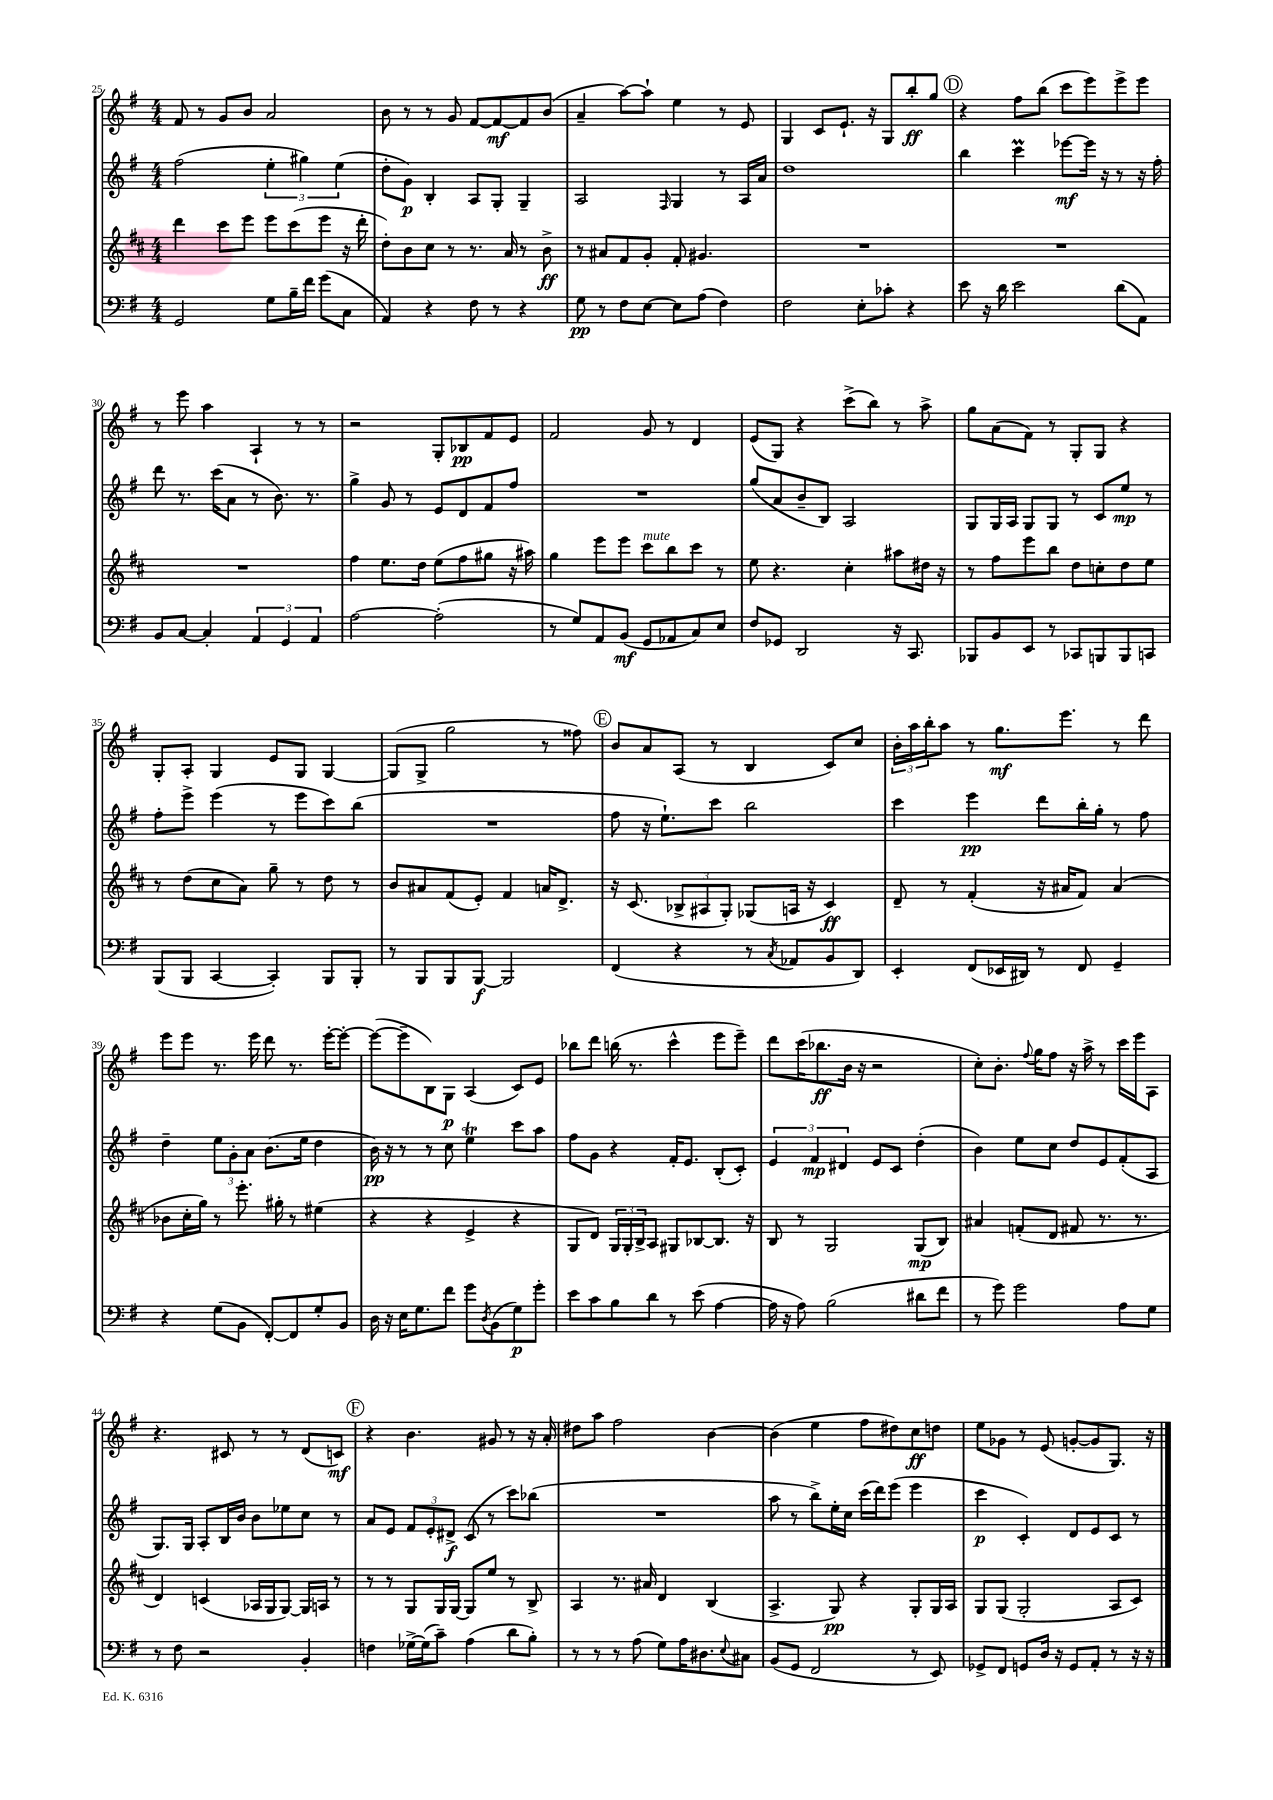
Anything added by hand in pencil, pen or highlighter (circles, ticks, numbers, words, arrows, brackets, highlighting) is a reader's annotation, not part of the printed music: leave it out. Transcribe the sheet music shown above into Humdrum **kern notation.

**kern	**dynam	**kern	**dynam	**kern	**dynam	**kern	**dynam
*part4	*part4	*part3	*part3	*part2	*part2	*part1	*part1
*staff4	*staff4	*staff3	*staff3	*staff2	*staff2	*staff1	*staff1
*clefF4	*	*clefG2	*	*clefG2	*	*clefG2	*
*k[f#]	*	*k[f#c#]	*	*k[f#]	*	*k[f#]	*
*M4/4	*	*M4/4	*	*M4/4	*	*M4/4	*
=25	=25	=25	=25	=25	=25	=25	=25
2GG/	.	4ddd\	.	(2ff#\	.	8f#/	.
.	.	.	.	.	.	8r	.
.	.	8ccc#\L	.	.	.	8g/L	.
.	.	8eee\J	.	.	.	8b/J	.
8G\L	.	8eee\L	.	6ee'\	.	2a/	.
16B~\L	.	(8ccc#\	.	.	.	.	.
.	.	.	.	6gg#X\)	.	.	.
16f#\JJ	.	.	.	.	.	.	.
(8g\L	.	8eee\J	.	.	.	.	.
.	.	.	.	(6ee\	.	.	.
8C\J	.	16r	.	.	.	.	.
.	.	16ddd'\	.	.	.	.	.
=26	=26	=26	=26	=26	=26	=26	=26
4AA/)	.	8dd'\L)	.	8dd'\L	.	8b\	.
.	.	8b\	.	8g\J)	p	8r	.
4r	.	8cc#\J	.	4B'/	.	8r	.
.	.	8r	.	.	.	8g/	.
8F#\	.	8.r	.	8A/L	.	[8f#/L	.
8r	.	.	.	8G'/J	.	8f#/_	mf
.	.	16a/	.	.	.	.	.
4r	.	8r	.	4G~/	.	8f#/]	.
.	.	8b^\	ff	.	.	(8b/J	.
=27	=27	=27	=27	=27	=27	=27	=27
8G\	pp	8r	.	2A/	.	4a~/	.
8r	.	8a#X/L	.	.	.	.	.
8F#\L	.	8f#/	.	.	.	[8aa\L)	.
[8E\J	.	8g'/J	.	.	.	8aa`\J]	.
.	.	.	.	16qqF#/	.	.	.
8E\L]	.	8f#'/	.	4G/	.	4ee\	.
(8A\J	.	4.g#X/	.	.	.	.	.
4F#\)	.	.	.	8r	.	8r	.
.	.	.	.	16A/LL	.	8e/	.
.	.	.	.	16a/JJ	.	.	.
=28	=28	=28	=28	=28	=28	=28	=28
2F#\	.	1r	.	1dd	.	4G/	.
.	.	.	.	.	.	8c/L	.
.	.	.	.	.	.	8.e`/J	.
8E'\L	.	.	.	.	.	.	.
.	.	.	.	.	.	16r	.
8c-X'\J	.	.	.	.	.	8G/L	.
4r	.	.	.	.	.	8bb'/	ff
.	.	.	.	.	.	8gg/J	.
!!LO:REH:place=s1:t=D
=29	=29	=29	=29	=29	=29	=29	=29
8e\	.	1r	.	4bb\	.	4r	.
16r	.	.	.	.	.	.	.
16d\	.	.	.	.	.	.	.
2e\	.	.	.	4cccM\	.	8ff#\L	.
.	.	.	.	.	.	(8bb\J	.
.	.	.	.	[8eee-X\L	mf	8ccc\L	.
.	.	.	.	16eee-\Jk]	.	8eee\)	.
.	.	.	.	16r	.	.	.
(8d\L	.	.	.	8r	.	8eee^\	.
8AA\J)	.	.	.	16r	.	8eee\J	.
.	.	.	.	16ff#'\	.	.	.
!!LO:LB:g=z
=30	=30	=30	=30	=30	=30	=30	=30
8BB/L	.	1r	.	8ddd\	.	8r	.
[8C/J	.	.	.	8.r	.	8eee\	.
4C'/]	.	.	.	.	.	4aa\	.
.	.	.	.	(16ccc\KL	.	.	.
.	.	.	.	8a\J	.	.	.
6AA/	.	.	.	8r	.	4A`/	.
.	.	.	.	8.b\)	.	.	.
6GG/	.	.	.	.	.	.	.
.	.	.	.	.	.	8r	.
.	.	.	.	8.r	.	.	.
6AA/	.	.	.	.	.	.	.
.	.	.	.	.	.	8r	.
=31	=31	=31	=31	=31	=31	=31	=31
[2A\	.	4ff#\	.	4gg^\	.	2r	.
.	.	8.ee\L	.	8g/	.	.	.
.	.	.	.	8r	.	.	.
.	.	16dd\Jk	.	.	.	.	.
(2A'\]	.	(8ee\L	.	8e/L	.	8G'/L	.
.	.	8ff#\	.	8d/	.	8B-X/	pp
.	.	8gg#X\J	.	8f#/	.	8f#/	.
.	.	16r	.	8ff#/J	.	8e/J	.
.	.	16aa#X\)	.	.	.	.	.
=32	=32	=32	=32	=32	=32	=32	=32
8r	.	4gg\	.	1r	.	2f#/	.
8G/L)	.	.	.	.	.	.	.
8AA/	.	8eee\L	.	.	.	.	.
(8BB/J	mf	8eee\J	.	.	.	.	.
!	!	!LO:TX:a:i:t=mute	!	!	!	!	!
8GG/L	.	8ccc#\L	.	.	.	8g/	.
8AA-X/	.	8bb\	.	.	.	8r	.
8C/)	.	8ccc#\J	.	.	.	4d/	.
8E/J	.	8r	.	.	.	.	.
=33	=33	=33	=33	=33	=33	=33	=33
8F#/L	.	8ee\	.	(8gg/L	.	(8e/L	.
8GG-X/J	.	4.r	.	8a/	.	8G/J)	.
2DD/	.	.	.	8b~/	.	4r	.
.	.	.	.	8B/J)	.	.	.
.	.	4cc#'\	.	2A/	.	(8ccc^\L	.
.	.	.	.	.	.	8bb\J)	.
16r	.	8aa#X\L	.	.	.	8r	.
8.CC/	.	.	.	.	.	.	.
.	.	16dd#X\Jk	.	.	.	8aa^\	.
.	.	16r	.	.	.	.	.
=34	=34	=34	=34	=34	=34	=34	=34
8BBB-X/L	.	8r	.	8G/L	.	8gg\L	.
8BB/	.	8ff#\L	.	16G/L	.	(8a\	.
.	.	.	.	16A/JJ	.	.	.
8EE/J	.	8eee\	.	8G/L	.	8f#\J)	.
8r	.	8bb\J	.	8G/J	.	8r	.
8CC-X/L	.	8dd\L	.	8r	.	8G'/L	.
8BBBn/	.	8ccn'\	.	8c/L	.	8G/J	.
8BBB/	.	8dd\	.	8ee/J	mp	4r	.
8CCn/J	.	8ee\J	.	8r	.	.	.
!!LO:LB:g=z
=35	=35	=35	=35	=35	=35	=35	=35
(8BBB/L	.	8r	.	8ff#'\L	.	8G'/L	.
8BBB/J	.	(8dd\L	.	8eee^\J	.	8A'/J	.
[4CC/	.	8cc#\	.	(4eee\	.	4G/	.
.	.	8a\J)	.	.	.	.	.
4CC'/])	.	8gg~\	.	8r	.	8e/L	.
.	.	8r	.	8eee\L	.	8G/J	.
8BBB/L	.	8dd\	.	8ccc\)	.	[4G/	.
8BBB'/J	.	8r	.	(8bb\J	.	.	.
=36	=36	=36	=36	=36	=36	=36	=36
8r	.	8b/L	.	1r	.	(8G/L]	.
8BBB/L	.	8a#X/	.	.	.	8G^/J	.
8BBB/	.	(8f#/	.	.	.	2gg\	.
[8BBB/J	f	8e'/J)	.	.	.	.	.
2BBB/]	.	4f#/	.	.	.	.	.
.	.	16an/KL	.	.	.	8r	.
.	.	8.d^/J	.	.	.	.	.
.	.	.	.	.	.	8ff##X\)	.
!!LO:REH:place=s1:t=E
=37	=37	=37	=37	=37	=37	=37	=37
(4FF#/	.	16r	.	8ff#\	.	8b/L	.
.	.	(8.c#/	.	.	.	.	.
.	.	.	.	16r	.	8a/	.
.	.	.	.	8.ee`\L)	.	.	.
4r	.	12B-X^/L	.	.	.	(8A/J	.
.	.	12A#X/	.	.	.	.	.
.	.	.	.	8ccc\J	.	8r	.
.	.	12G'/J)	.	.	.	.	.
8r	.	(8G-X/L	.	2bb\	.	4B/	.
8qC/	.	.	.	.	.	.	.
8AA-X/L	.	16An/Jk	.	.	.	.	.
.	.	16r	.	.	.	.	.
8BB/	.	4c#/)	ff	.	.	8c/L)	.
8DD/J)	.	.	.	.	.	8cc/J	.
=38	=38	=38	=38	=38	=38	=38	=38
4EE'/	.	8d~/	.	4ccc\	.	24b'\LL	.
.	.	.	.	.	.	24aa\	.
.	.	.	.	.	.	24bb'\J	.
.	.	8r	.	.	.	8aa\J	.
(8FF#/L	.	(4f#'/	.	4eee\	pp	8r	.
16EE-X/L	.	.	.	.	.	8.gg\L	mf
16DD#X/JJ)	.	.	.	.	.	.	.
8r	.	16r	.	8ddd\L	.	.	.
.	.	16a#X/KL	.	.	.	8.eee\J	.
8FF#/	.	8f#/J)	.	16bb'\L	.	.	.
.	.	.	.	16gg'\JJ	.	.	.
4GG~/	.	(4a#/	.	8r	.	8r	.
.	.	.	.	8ff#\	.	8ddd\	.
!!LO:LB:g=z
=39	=39	=39	=39	=39	=39	=39	=39
4r	.	8b-X\L	.	4dd~\	.	8eee\L	.
.	.	16cc#'\L	.	.	.	8eee\J	.
.	.	16gg\JJ)	.	.	.	.	.
(8G\L	.	8r	.	12ee\L	.	8.r	.
.	.	.	.	12g'\	.	.	.
8BB\J	.	8.eee'\	.	.	.	.	.
.	.	.	.	12a\J	.	.	.
.	.	.	.	.	.	16eee\	.
[8FF#'/L)	.	.	.	(8.b\L	.	8ddd\	.
.	.	16gg#X'\	.	.	.	.	.
8FF#/]	.	8r	.	.	.	8.r	.
.	.	.	.	16ee\Jk	.	.	.
8G'/	.	(4ee#X\	.	4dd\	.	.	.
.	.	.	.	.	.	[16eee'\KL	.
8BB/J	.	.	.	.	.	8eee'\J_	.
=40	=40	=40	=40	=40	=40	=40	=40
16D\	.	4r	.	16b\)	pp	(8eee\L_	.
16r	.	.	.	16r	.	.	.
16E\KL	.	.	.	8r	.	8eee~\]	.
8.G\	.	.	.	.	.	.	.
.	.	4r	.	8r	.	8B\)	.
8f#\J	.	.	.	8cc\	.	8G\J	p
8g\L	.	4e^/	.	4eeT\	.	(4A/	.
8qD/	.	.	.	.	.	.	.
(8BB\	.	.	.	.	.	.	.
8G\)	p	4r	.	8ccc\L	.	8c/L)	.
8g'\J	.	.	.	8aa\J	.	8e/J	.
=41	=41	=41	=41	=41	=41	=41	=41
8e\L	.	8G/L	.	8ff#\L	.	8bb-X\L	.
8c\	.	8d/J)	.	8g\J	.	8ddd\J	.
8B\	.	24G/LL	.	4r	.	(16bbn\	.
.	.	24G'/	.	.	.	.	.
.	.	.	.	.	.	8.r	.
.	.	24B^/J	.	.	.	.	.
8d\J	.	8A/J	.	.	.	.	.
8r	.	8G#X/L	.	16f#'/KL	.	4ccc^^\	.
.	.	.	.	8.e/J	.	.	.
(8e\	.	[8B-X/	.	.	.	.	.
[4A\	.	8.B-/J]	.	(8B'/L	.	8eee\L	.
.	.	.	.	8c'/J)	.	8eee~\J)	.
.	.	16r	.	.	.	.	.
=42	=42	=42	=42	=42	=42	=42	=42
16A\]	.	8B/	.	6e/	.	8ddd\L	.
16r	.	.	.	.	.	.	.
8A\)	.	8r	.	.	.	(16ccc\K	.
.	.	.	.	6f#/	mp	.	.
.	.	.	.	.	.	8.bb-X\	ff
(2B\	.	2G/	.	.	.	.	.
.	.	.	.	6d#X/	.	.	.
.	.	.	.	.	.	16b\Jk	.
.	.	.	.	.	.	16r	.
.	.	.	.	8e/L	.	2r	.
.	.	.	.	8c/J	.	.	.
8d#X\L	.	(8G/L	mp	(4dd'\	.	.	.
8f#\J	.	8B/J)	.	.	.	.	.
=43	=43	=43	=43	=43	=43	=43	=43
8r	.	4a#X/	.	4b\)	.	8cc'\L)	.
8g\)	.	.	.	.	.	8.b'\J	.
2g\	.	(8fn'/L	.	8ee\L	.	.	.
.	.	.	.	.	.	8qqff#/	.
.	.	.	.	.	.	16gg\KL	.
.	.	8d/J	.	8cc\J	.	8ff#\J	.
.	.	8f#X/	.	8dd/L	.	16r	.
.	.	.	.	.	.	16aa^\	.
.	.	8.r	.	8e/	.	8r	.
8A\L	.	.	.	(8f#'/	.	16ccc\LL	.
.	.	8.r	.	.	.	16eee\J	.
8G\J	.	.	.	8A/J	.	8A\J	.
!!LO:LB:g=z
=44	=44	=44	=44	=44	=44	=44	=44
8r	.	4d/)	.	8.G/L)	.	4.r	.
8F#\	.	.	.	.	.	.	.
.	.	.	.	16G/Jk	.	.	.
2r	.	(4cn/	.	8A'/L	.	.	.
.	.	.	.	16B/L	.	8c#X/	.
.	.	.	.	16b/JJ	.	.	.
.	.	16A-X/LL	.	8b\L	.	8r	.
.	.	16G/J	.	.	.	.	.
.	.	[8G/J)	.	8ee-X\	.	8r	.
4BB'/	.	16G/LL]	.	8cc\J	.	(8d/L	.
.	.	16An/JJ	.	.	.	.	.
.	.	8r	.	8r	.	8cn/J)	mf
!!LO:REH:place=s1:t=F
=45	=45	=45	=45	=45	=45	=45	=45
4Fn\	.	8r	.	8a/L	.	4r	.
.	.	8r	.	8e/J	.	.	.
[16G-X^\LL	.	8G/L	.	12f#/L	.	4.b\	.
(16G-\J]	.	.	.	.	.	.	.
.	.	.	.	12e'/	.	.	.
8c~\J)	.	16G/L	.	.	.	.	.
.	.	.	.	12d#X^/J	f	.	.
.	.	[16G/JJ	.	.	.	.	.
(4A\	.	8G/L]	.	(8c/	.	.	.
.	.	8ee/J	.	8r	.	8g#X/	.
8d\L	.	8r	.	8ccc\L)	.	8r	.
8B'\J)	.	8B^/	.	(8bb-X\J	.	16r	.
.	.	.	.	.	.	16a'/	.
=46	=46	=46	=46	=46	=46	=46	=46
8r	.	4A/	.	1r	.	8dd#X\L	.
8r	.	.	.	.	.	8aa\J	.
8r	.	8.r	.	.	.	2ff#\	.
(8A\	.	.	.	.	.	.	.
.	.	16a#X/	.	.	.	.	.
8G\L)	.	4d/	.	.	.	.	.
16A\K	.	.	.	.	.	.	.
8.D#X\	.	.	.	.	.	.	.
.	.	(4B/	.	.	.	[4b\	.
8qqE/	.	.	.	.	.	.	.
8C#X\J	.	.	.	.	.	.	.
=47	=47	=47	=47	=47	=47	=47	=47
(8BB/L	.	4.A^/	.	8aa\	.	(4b\]	.
8GG/J	.	.	.	8r	.	.	.
2FF#/	.	.	.	8bb^\L)	.	4ee\	.
.	.	8G/)	pp	16ee'\L	.	.	.
.	.	.	.	16cc\JJ	.	.	.
.	.	4r	.	(16ccc\LL	.	8ff#\L	.
.	.	.	.	16ddd\J)	.	.	.
.	.	.	.	(8eee\J	.	8dd#X\)	.
8r	.	8G'/L	.	4eee\	.	8cc\	ff
8EE/)	.	16G/L	.	.	.	8ddn\J	.
.	.	16A/JJ	.	.	.	.	.
=48	=48	=48	=48	=48	=48	=48	=48
8GG-X^/L	.	8G/L	.	4ccc\	p	8ee\L	.
8FF#/J	.	(8G/J	.	.	.	8g-X\J	.
8GGn/L	.	2G'/	.	4c'/)	.	8r	.
16D/Jk	.	.	.	.	.	(8e/	.
16r	.	.	.	.	.	.	.
8GG/L	.	.	.	8d/L	.	[8gn'/L	.
8AA'/J	.	.	.	8e/	.	8g/]	.
8r	.	8A/L	.	8c/J	.	8.G/J)	.
16r	.	8c#/J)	.	8r	.	.	.
16r	.	.	.	.	.	16r	.
==	==	==	==	==	==	==	==
*-	*-	*-	*-	*-	*-	*-	*-
